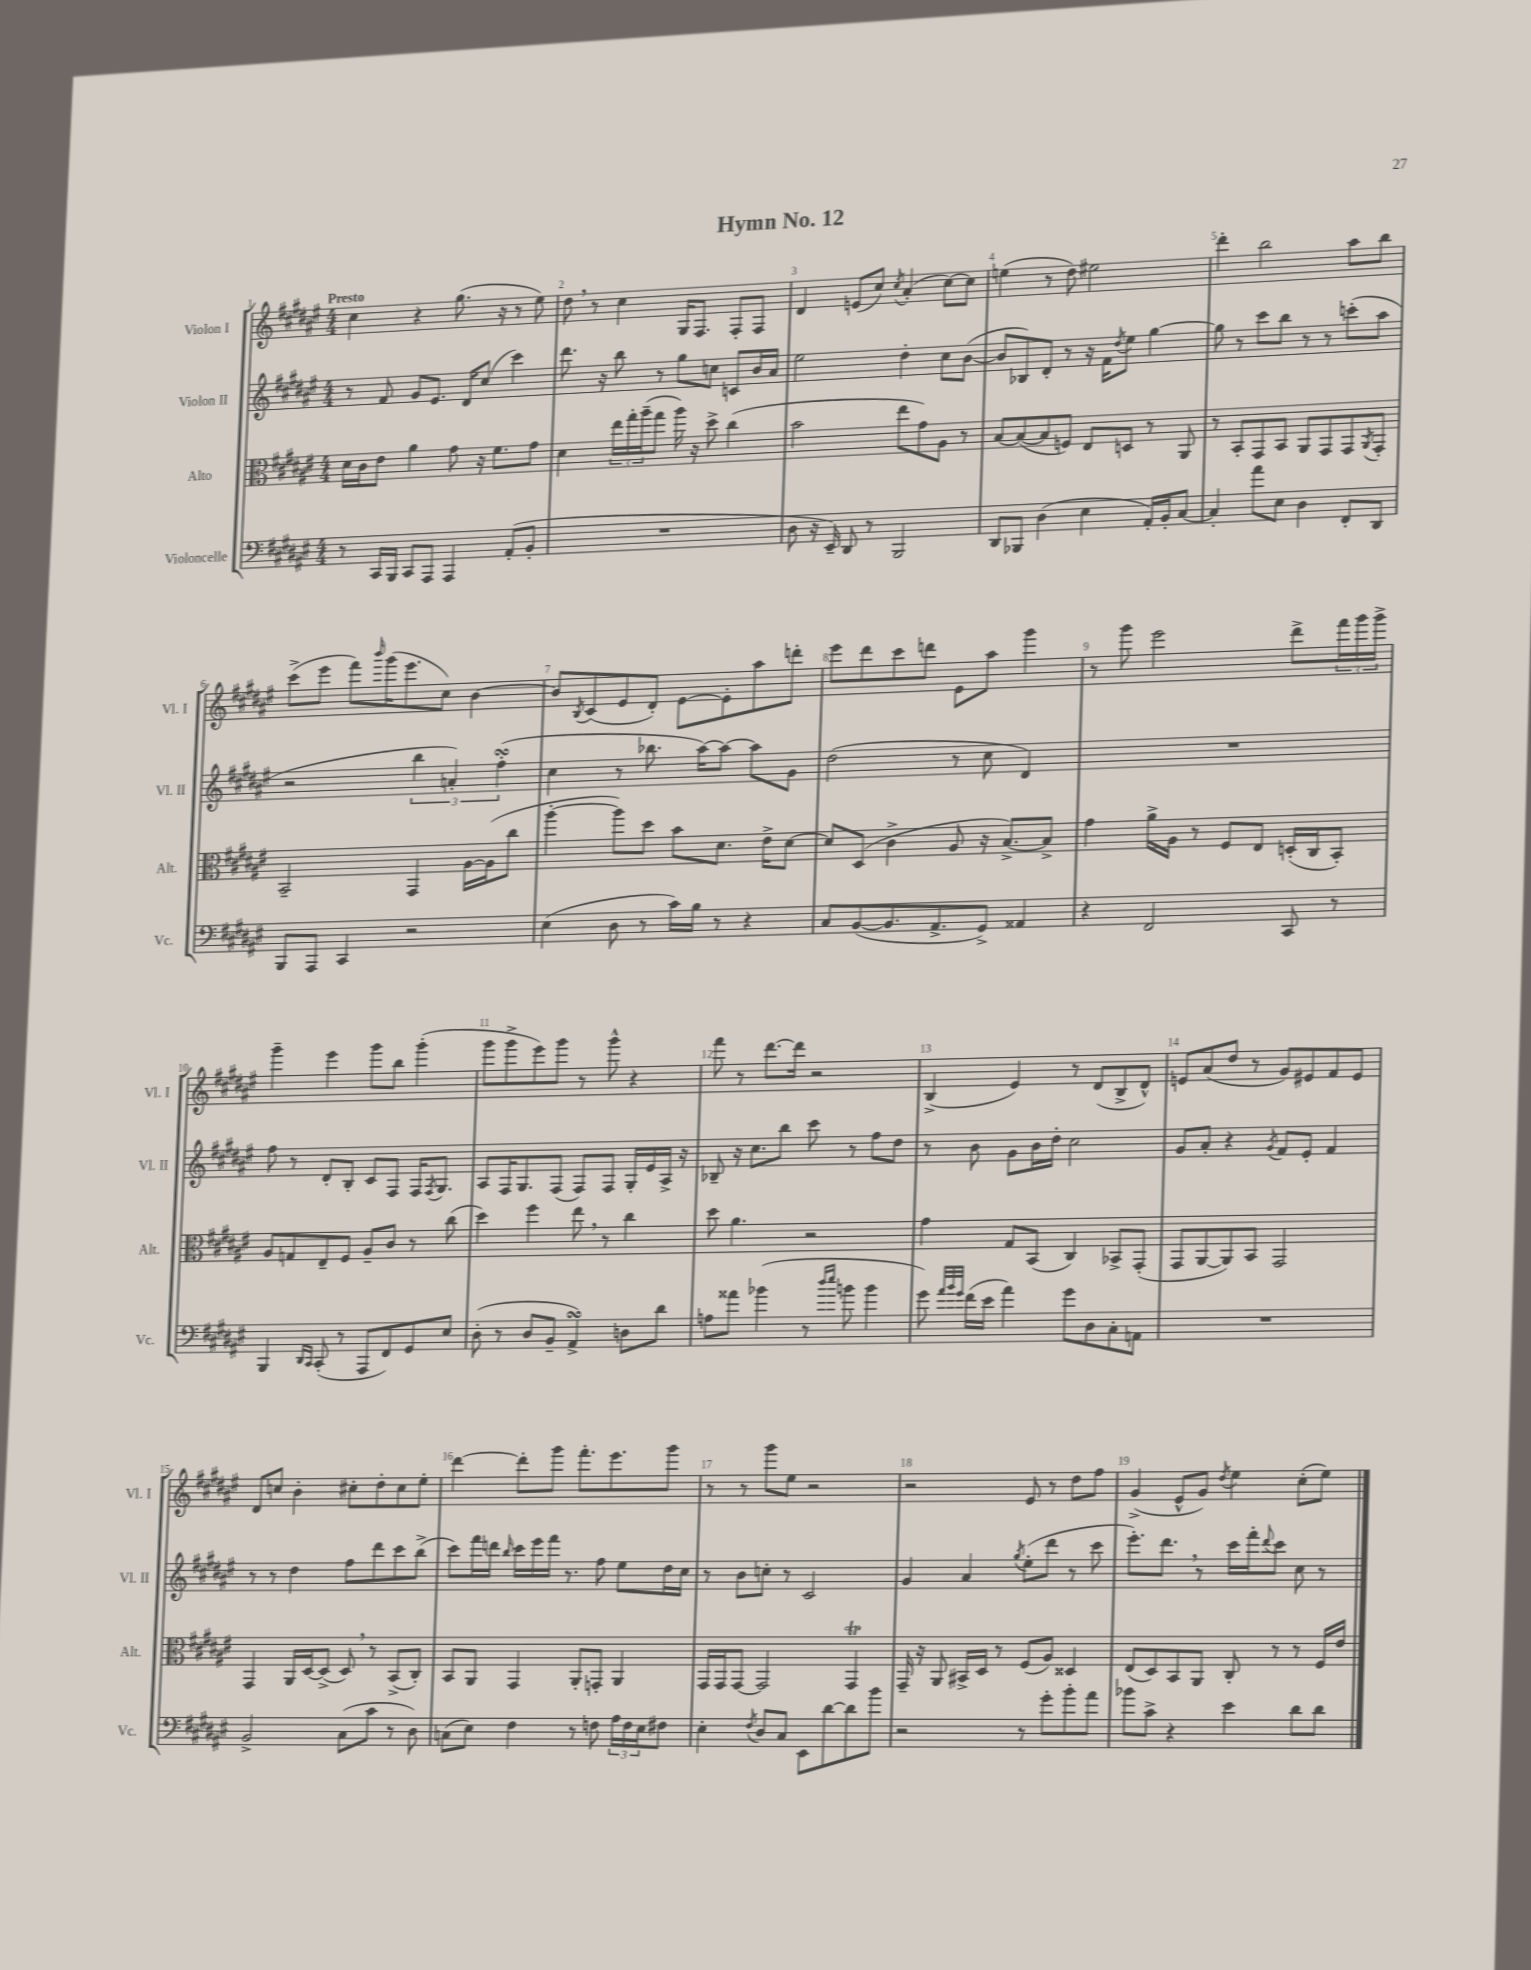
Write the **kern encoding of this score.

**kern	**kern	**kern	**kern
*staff4	*staff3	*staff2	*staff1
*clefF4	*clefC3	*clefG2	*clefG2
*k[f#c#g#d#a#e#]	*k[f#c#g#d#a#e#]	*k[f#c#g#d#a#e#]	*k[f#c#g#d#a#e#]
*M4/4	*M4/4	*M4/4	*M4/4
8r	16d#	8r	4cc#
.	16c#	.	.
16CC#	8e#	8f#	.
16BBB	.	.	.
8CC#	4a#	8g#	4r
8AAA#	.	8.e#	.
4AAA#	8g#	.	(8.gg#
.	.	16d#	.
.	16r	(8cc#	.
.	8.f#	.	16r
(8AA#'	.	4ccc#)	8r
8BB'	8g#	.	8ee#)
=	=	=	=
1r	4d#	8.ddd#	8dd#
.	.	.	8r
.	.	16r	.
.	24ee#	8bb	4cc#
.	24gg#'	.	.
.	(24aa#~	.	.
.	8gg#	8r	.
.	16aa#)	8gg#	16G#
.	16r	.	8.F#
.	8dd#^	8cc	.
.	(4cc#	8c	8F#'
.	.	16b	8F#
.	.	16a#	.
=	=	=	=
8D#	2b	2ee#	4d#
16r	.	.	.
16EE#~)	.	.	.
8DD#	.	.	(8e
8r	.	.	8cc#)
.	.	.	8qcc#
2BBB	8ee#	4dd#'	(4a#'
.	8g#)	.	.
.	8A#	8cc#	[8cc#)
.	8r	([8b	8cc#]
=	=	=	=
8DD#	[8B	8b]	(4ee
8BBB-	(8B_	8B-)	.
(4D#	8B]	8d#'	8r
.	8F)	8r	8dd#)
4E#	8E#	16r	2ee#
.	.	16f#	.
.	.	8qdd#	.
.	8D	8ee#	.
16AA#')	8r	[4gg#	.
16BB'	.	.	.
[8C#	8AA#	.	.
=	=	=	=
4C#']	8r	8gg#]	4ddd#'
.	8BB'	8r	.
8a#	8GG#	8ccc#	2bb
8E#	8BB	8bb	.
4D#	8AA#	8r	.
.	8GG#	8r	.
8FF#'	8GG#	(8ccc'	8aa#
.	8qAA#	.	.
8DD#	8GG#'	8aa#	8bb
=	=	=	=
8BBB	2BB~	2r	(8ccc#^
8AAA#	.	.	8eee#
4CC#	.	.	8fff#)
.	.	.	16qqbbb
.	.	.	(16ggg#
.	.	.	8.eee#
2r	4GG#	6bb	.
.	.	.	8cc#)
.	.	6a')	.
.	[16A#	.	[4b
.	(16A#]	.	.
.	.	(6ff#'	.
.	8cc#	.	.
=	=	=	=
(4E#	[4aa#'	4cc#	8b]
.	.	.	8qB
.	.	.	(8c#
8D#	8aa#])	8r	8e#
8r	8dd#	8.bb-	8d#')
16c#)	8b	.	[8e#
16B	.	[16aa#)	.
8r	8.d#	8aa#_	8e#']
4r	.	8aa#]	8aa#
.	16e#^	.	.
.	[8d#	8g#	8ddd'
=	=	=	=
8C#	8d#]	(2dd#	8eee#
([8BB	(8D#	.	8ddd#
8.BB]	4c#^	.	8ccc#
.	.	.	8ddd
8.AA#^	.	.	.
.	8A#	8r	8e#
8GG#^)	16r	8cc#	8aa#
.	[8.B^)	.	.
4AA##	.	4d#)	4ggg#
.	8B^]	.	.
=	=	=	=
4r	4g#	1r	8r
.	.	.	8ggg#
2FF#	16a#^	.	2eee#
.	16A#	.	.
.	8r	.	.
.	8F#	.	.
.	8E#	.	.
8CC#	(16D'	.	8ddd#^
.	16C#	.	.
8r	8BB')	.	24fff#
.	.	.	24ggg#
.	.	.	24ggg#^
=	=	=	=
4BBB	8A#	8ff#	4ggg#~
.	8G	8r	.
16qqDD#	.	.	.
16qqCC#	.	.	.
(8CC#'	8E#~	8d#'	4eee#
8r	8F#	8B'	.
8AAA#	8A#~	8c#	8ggg#
8FF#)	8c#	8F#	8bb
8GG#	8r	16F#	(4ggg#'
.	.	8qF#	.
.	.	8.G#	.
8E#	(8cc#	.	.
=	=	=	=
(8D#'	4dd#)	8A#	8ggg#
8r	.	16F#	8ggg#^
.	.	8.G#	.
8D#	4ff#	.	8eee#)
8BB~	.	(8F#	8ggg#
4AA#^)	8ee#	8F#)	8r
.	8r	8F#	8ggg#^^
8D	4cc#	16G#'	4r
.	.	16e#	.
8d#	.	16A#^	.
.	.	16r	.
=	=	=	=
8A	8dd#	8B-~	8fff#
8a##	4.a#	16r	8r
.	.	8.cc#	.
(4b-	.	.	[8.ddd#
.	.	8bb	.
.	.	.	16ddd#]
8r	2r	8ccc#	2r
16qqdd#	.	.	.
16qqee#	.	.	.
8b	.	8r	.
4b	.	8ff#	.
.	.	8dd#	.
=	=	=	=
8g#)	4g#	8r	(4B^
32qqa#	.	.	.
32qqb	.	.	.
32qqg#	.	.	.
(16f#	.	8b	.
16e#	.	.	.
4a#)	8G#	8g#	4e#)
.	(8BB	16b	.
.	.	16dd#'	.
8g#	4C#)	2cc#	8r
8D#	.	.	(8d#
8C#'	8BB-^	.	8B^
8AA	(8GG#'	.	8d#^^)
=	=	=	=
1r	8GG#	8g#	8e
.	[8AA#	8a#'	(8a#
.	8AA#])	4r	8dd#
.	8BB	.	8r
.	.	8qg#	.
.	2GG#	8f#	8g#)
.	.	8e#'	8e#
.	.	4f#	8f#
.	.	.	8e#
=	=	=	=
2BB^	4GG#	8r	8d#
.	.	8r	8cc
.	16AA#	4dd#	4b'
.	[16D#	.	.
.	(8D#^]	.	.
(8C#	8D#)	8ff#	8cc#'
8c#	8r	8ddd#	8dd#'
8r	(8BB^	8ccc#	8cc#
8D#)	8C#')	(8bb^	8ee#'
=	=	=	=
(8C	8BB	8ccc#)	[4ddd#
8E#)	8AA#	16fff#	.
.	.	16ddd	.
.	.	16qqbb	.
4F#	4GG#	16ccc#	8ddd#']
.	.	16eee#	.
.	.	16fff#	8ggg#
.	.	8.r	.
8r	8AA#'	.	8.fff#'
8F	8GG'	8ff#	.
.	.	.	8.eee#
24A#	4AA#	8ee#	.
24F	.	.	.
24E#	.	.	.
8F#	.	16dd#	8ggg#
.	.	16cc#	.
=	=	=	=
4E#'	16GG#	8r	8r
.	16GG#	.	.
.	[8GG#	8b	8r
8qF#	.	.	.
8D#	2GG#]	8cc'	8ggg#
8C#	.	8r	8ee#
8EE#	.	2c#	2r
[8d#	.	.	.
8d#]	4GG#	.	.
8b	.	.	.
=	=	=	=
2r	16GG#~	4g#	2r
.	16r	.	.
.	8AA#	.	.
.	16BB#^	4a#	.
.	16D#	.	.
.	8r	.	.
.	.	8qgg#	.
8r	(8F#	(8ee#'	8e#
8g#'	8A#)	8ddd#	8r
8b'	4D##	8r	8dd#
8a#	.	8ccc#	8ff#
=	=	=	=
8b-	(8E#	8.eee#')	(4g#^
8c#^	8D#)	.	.
.	.	8.ddd#	.
4r	8BB	.	8e#^^
.	8AA#	8r	8g#)
.	.	.	8qdd#
4e#	8C#'	16ccc#	4ee#
.	.	16fff#'	.
.	.	8qqddd#	.
.	8r	8ccc#	.
8d#	8r	8cc#	(8cc#'
8d#	16F#	8r	8ee#)
.	16e#	.	.
==	==	==	==
*-	*-	*-	*-
